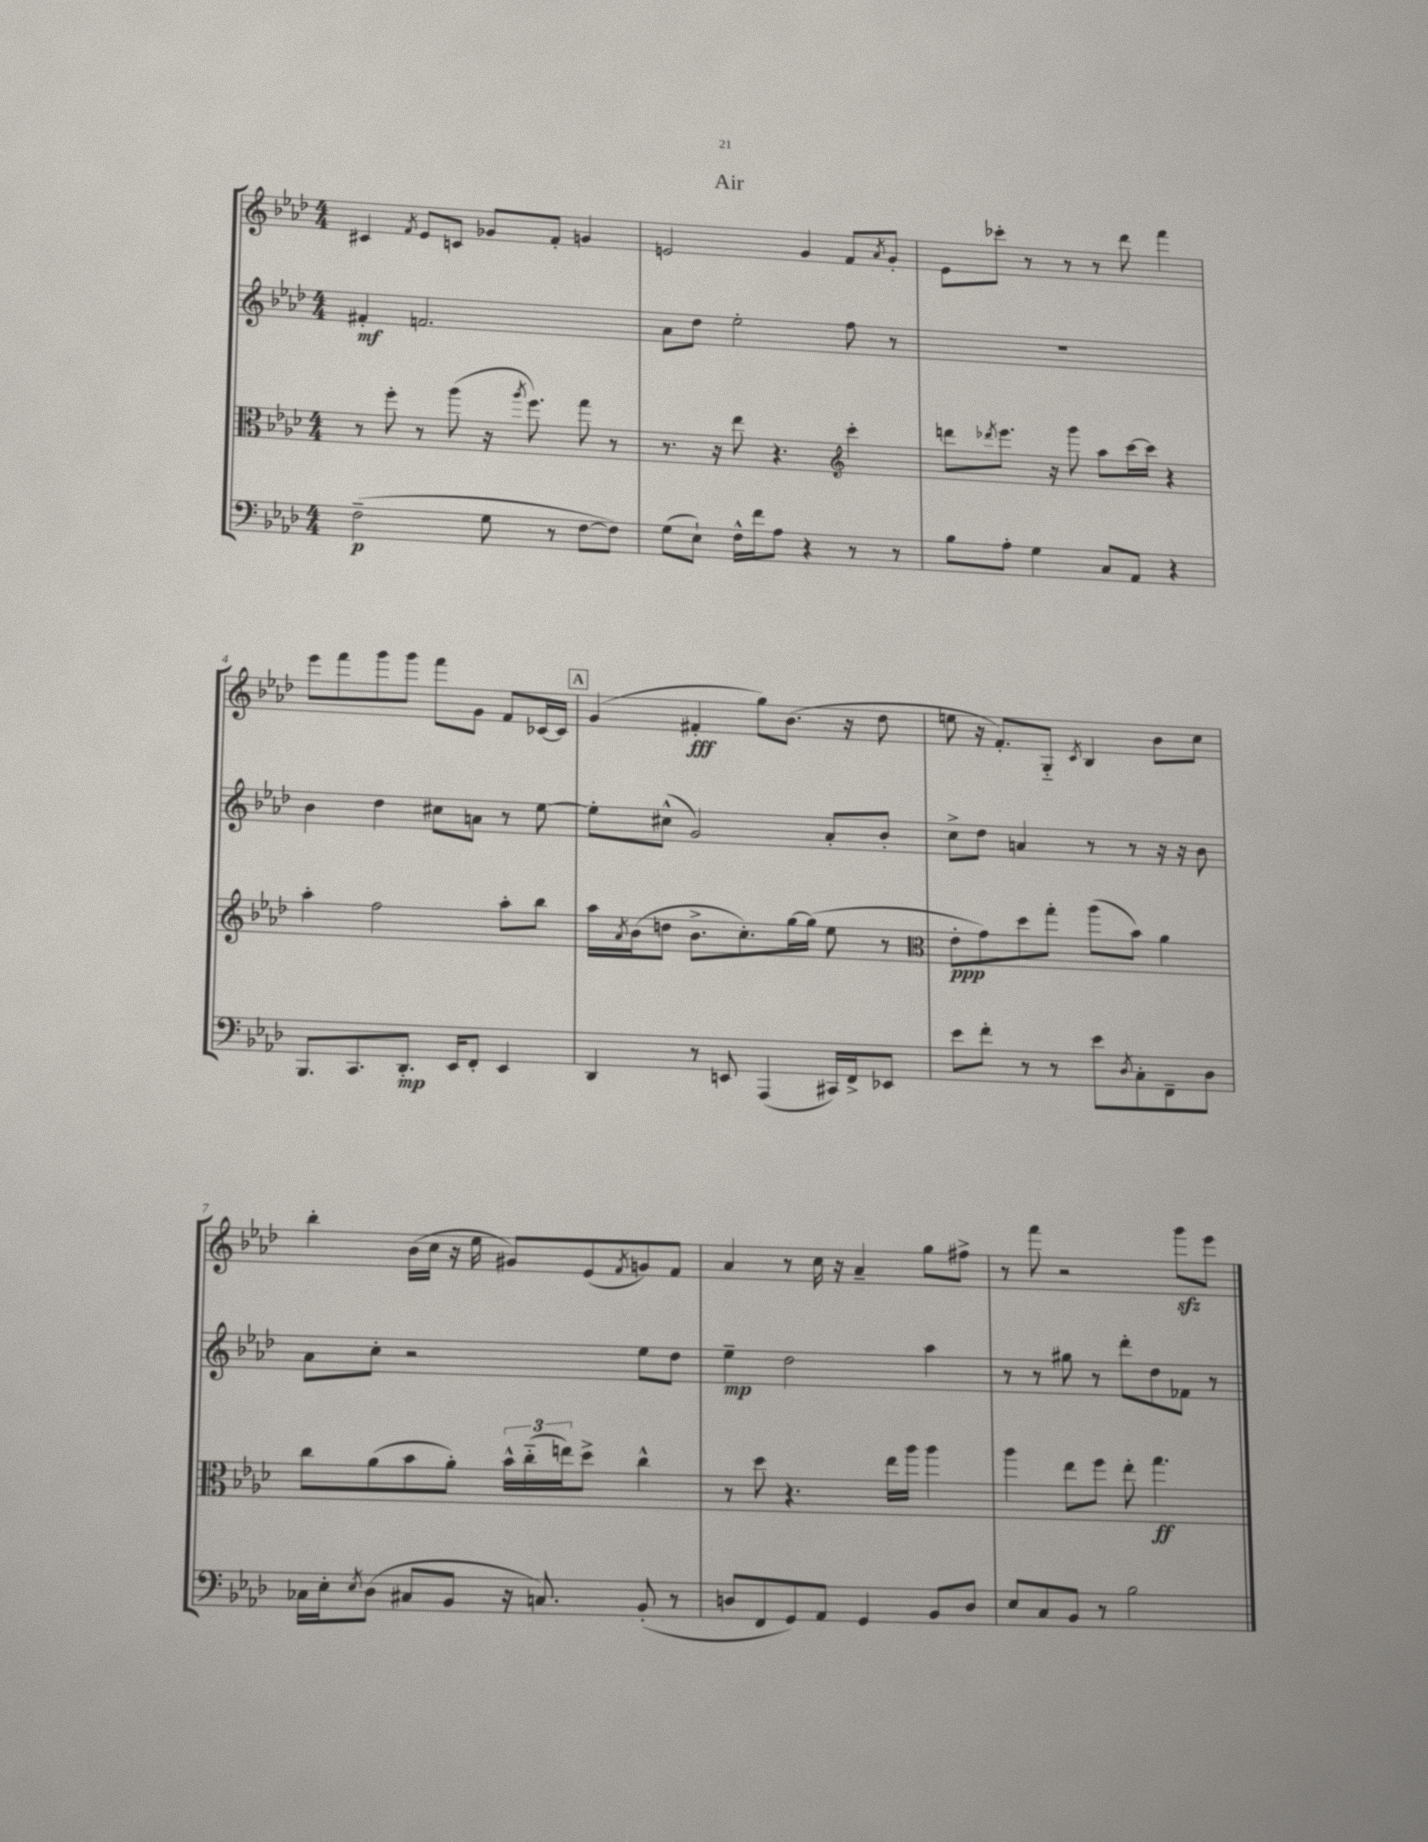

**kern	**kern	**kern	**kern
*staff4	*staff3	*staff2	*staff1
*clefF4	*clefC3	*clefG2	*clefG2
*k[b-e-a-d-]	*k[b-e-a-d-]	*k[b-e-a-d-]	*k[b-e-a-d-]
*M4/4	*M4/4	*M4/4	*M4/4
(2F~\	8r	4f#'/	4c#/
.	8ff'\	.	.
.	.	.	8qf/
.	8r	2.f/	8e-/L
.	(8aa-\	.	8c/J
8G\	16r	.	8g-/L
.	8qaa-/	.	.
.	8.ff\)	.	.
8r	.	.	8f'/J
[8F\L	8gg\	.	4g/
8F\]J)	8r	.	.
=	=	=	=
(8G\L	8.r	8a-\L	2e/
8E-`\J)	.	8dd-\J	.
.	16r	.	.
16F^^\LL	8ee-\	2ee-'\	.
16f\J	.	.	.
8A-\J	4.r	.	.
4r	.	.	4g/
*	*clefG2	*	*
8r	4ccc'\	8ff\	8f/L
.	.	.	8qa-/
8r	.	8r	8g'/J
=	=	=	=
8B-\L	8ddd\L	1r	8e-\L
.	8qddd-/	.	.
8A-'\J	8.eee-\J	.	8ccc-'\J
4G\	.	.	8r
.	16r	.	.
.	8ggg\	.	8r
8C/L	8aa-\L	.	8r
8AA-/J	[16ccc\L	.	8ddd-\
.	16ccc\]JJ	.	.
4r	4r	.	4fff\
=	=	=	=
8.BBB-/L	4aa-'\	4b-\	8eee-\L
.	.	.	8fff\
8.CC/	.	.	.
.	2ff\	4dd-\	8ggg\
8.DD-'/J	.	.	8ggg\J
.	.	8cc#\L	8fff\L
16EE-/LK	.	.	.
8FF'/J	.	8a\J	8g\J
4EE-/	8aa-'\L	8r	8f/L
.	8bb-\J	[8ee-\	[16c-/L
.	.	.	16c-/]JJ
=	=	=	=
4DD-/	16aa-\LL	8ee-'\]L	(4g/
.	8qa-/	.	.
.	(16b-\J	.	.
.	8dd\J	(8cc#^^\J	.
8r	8.b-^\L	2g/)	4f#'/
8EE/	.	.	.
.	8.cc'\)	.	.
(4AAA-/	.	.	8gg\L)
.	[16gg\L	.	(8.b-\J
.	(16gg\]JJ	.	.
16CC#/LL)	8ee-\	8a-'/L	.
16FF^/J	.	.	16r
8EE-/J	8r	8b-'/J	8dd-\
=	=	=	=
*	*clefC3	*	*
8e-\L	8e-'\L	8cc^\L	8ee\
8f'\J	8g\)	8dd-\J	16r
.	.	.	8.f'/L)
8r	8dd-\	4a/	.
8r	8gg'\J	.	8G'~/J
.	.	.	8qc/
8e-\L	(8aa-\L	8r	4B-/
8qD-/	.	.	.
8C'\	8b-\J)	8r	.
8FF~\	4a-\	16r	8b-\L
.	.	16r	.
8D-\J	.	8b-\	8cc\J
=	=	=	=
16C-\LL	8cc\L	8a-\L	4bb-'\
16E-'\J	.	.	.
8qE-/	.	.	.
(8D-\J	(8a-\	8cc'\J	.
8C#/L	8b-\	2r	(16b-\LL
.	.	.	16cc\JJ
8BB-/J	8a-'\J)	.	16r
.	.	.	16ee-\
16r	24b-^^\LL	.	8g#/L)
.	(24cc'~\	.	.
8.C/)	.	.	.
.	24ee\J)	.	.
.	8dd-^\J	.	(8e-/
.	.	.	8qf/
(8BB-'/	4cc^^\	8ee-\L	8g/)
8r	.	8dd-\J	8f/J
=	=	=	=
8D/L	8r	4ee-~\	4a-/
8FF/	8dd-\	.	.
8GG/)	4.r	2dd-\	8r
8AA-/J	.	.	16cc\
.	.	.	16r
4GG/	.	.	4a-~/
.	16ee-\LL	.	.
.	16aa-\JJ	.	.
8BB-/L	4aa-\	4aa-\	8gg\L
8D/J	.	.	8ff#^\J
=	=	=	=
8E-/L	4aa-\	8r	8r
8C/	.	8r	8fff\
8BB-/J	8ee-\L	8gg#\	2r
8r	8ff\J	8r	.
2B-\	8ee-'\	8ddd-'\L	.
.	4.gg\	8dd-\	.
.	.	8f-\J	8ggg\L
.	.	8r	8eee-\J
==	==	==	==
*-	*-	*-	*-
